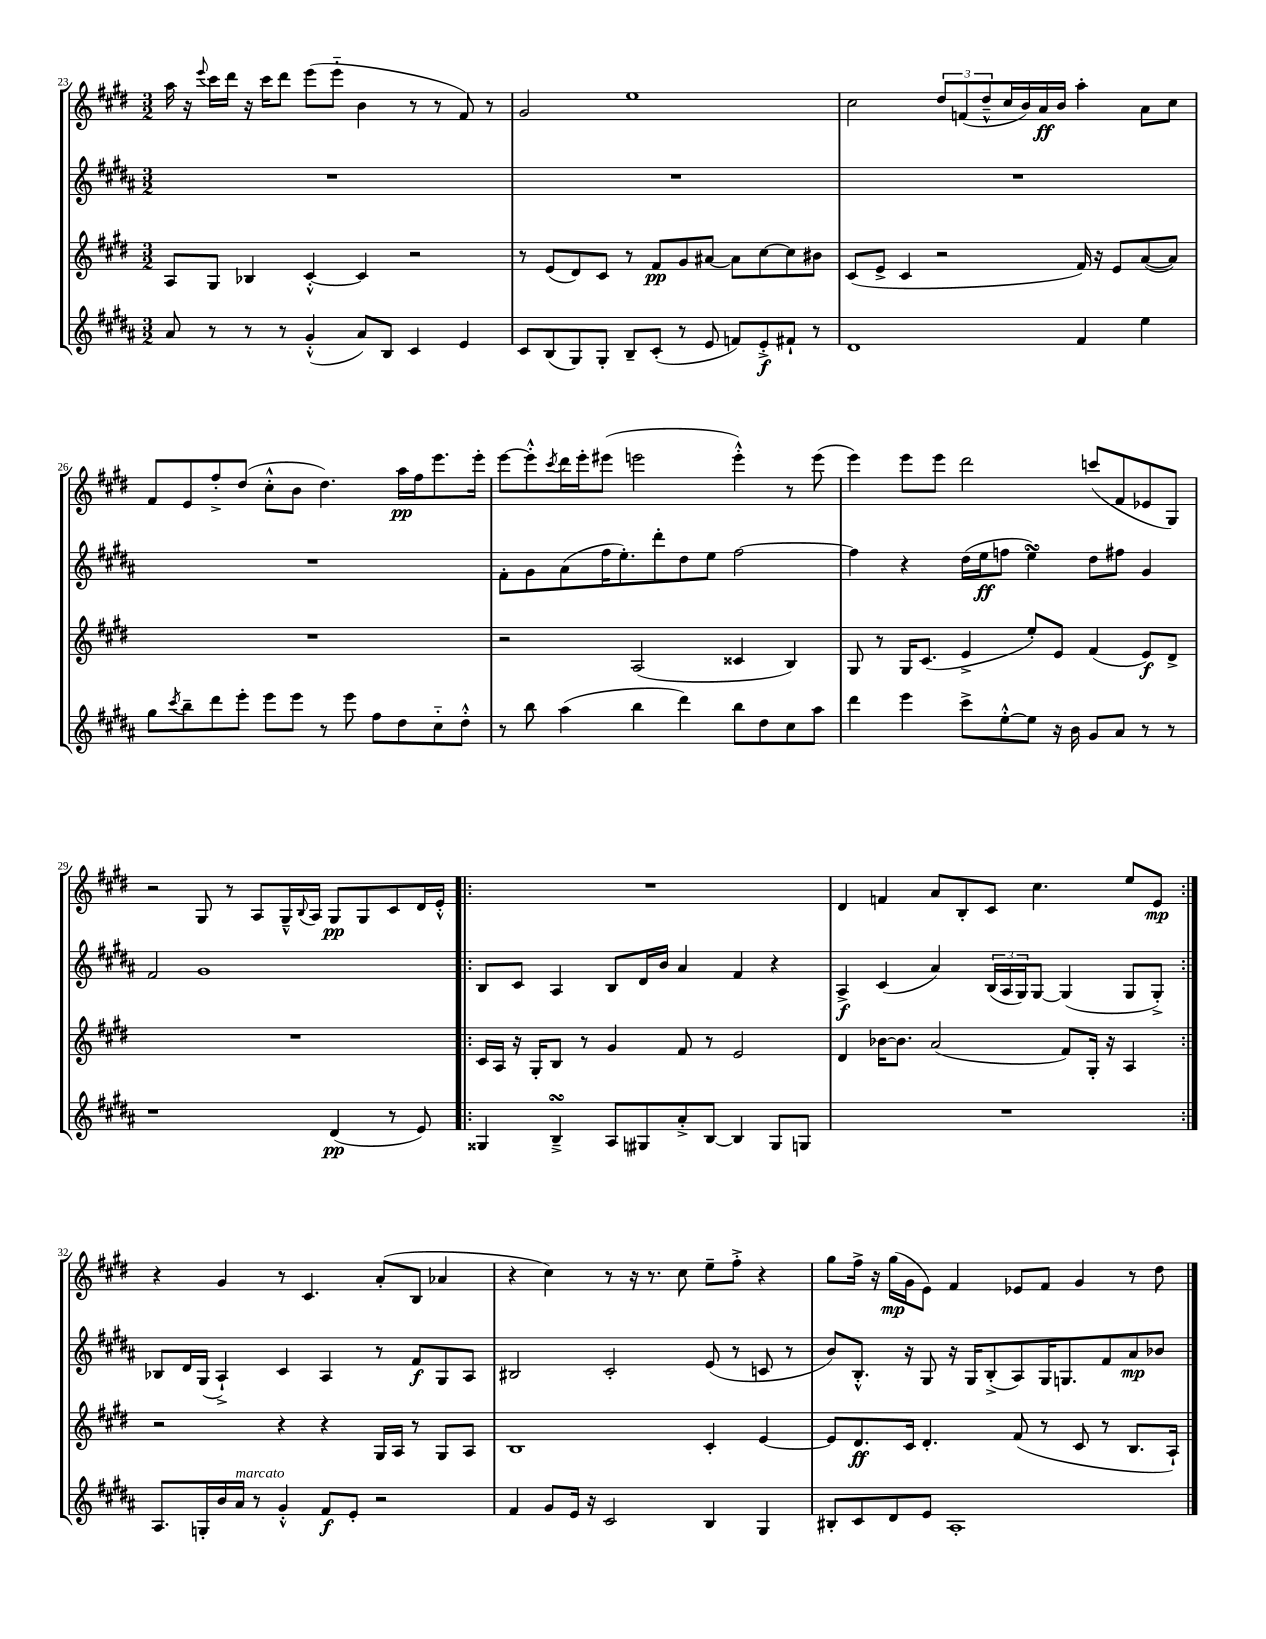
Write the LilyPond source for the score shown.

<<
\new StaffGroup <<
\new Staff = "s0" {
    \clef treble \key e \major \numericTimeSignature \time 3/2
    a''16 r16 \appoggiatura { e'''8 } cis'''16 dis'''16 r16 cis'''16 dis'''8 e'''8( e'''8-_ b'4 r8 r8 fis'8) r8 |
    gis'2 e''1 |
    cis''2 \tuplet 3/2 { dis''8 f'8( dis''8---^ } cis''16 b'16) a'16\ff b'16 a''4-. a'8 cis''8 |
    fis'8 e'8 fis''8-.-> dis''8( cis''8-.-^ b'8 dis''4.) a''16\pp fis''16 e'''8. e'''16-. |
    e'''8~ e'''8-.-^ \acciaccatura { cis'''8 } dis'''16 e'''16-. eis'''8( e'''2 e'''4-.-^) r8 e'''8( |
    e'''4) e'''8 e'''8 dis'''2 c'''8( fis'8 ees'8 gis8) |
    r2 gis8 r8 a8 gis16---^ \appoggiatura { b8 } a16 gis8\pp gis8 cis'8 dis'16 e'16-.-^ |
    \repeat volta 2 { R1. |
    dis'4 f'4 a'8 b8-. cis'8 cis''4. e''8 e'8\mp | }
    r4 gis'4 r8 cis'4. a'8-.( b8 aes'4 |
    r4 cis''4) r8 r16 r8. cis''8 e''8-- fis''8-.-> r4 |
    gis''8 fis''16-> r16 gis''16\mp( gis'16 e'8) fis'4 ees'8 fis'8 gis'4 r8 dis''8 \bar "|." |
}
\new Staff = "s1" {
    \clef treble \key b \major \numericTimeSignature \time 3/2
    R1. |
    R1. |
    R1. |
    R1. |
    fis'8-. gis'8 ais'8( fis''16 e''8.-.) dis'''8-. dis''8 e''8 fis''2~ |
    fis''4 r4 dis''16( e''16\ff f''8 e''4\turn) dis''8 fis''8 gis'4 |
    fis'2 gis'1 |
    \repeat volta 2 { b8 cis'8 ais4 b8 dis'16 b'16 ais'4 fis'4 r4 |
    ais4->\f cis'4( ais'4) \tuplet 3/2 { b16( ais16 gis16) } gis8~ gis4( gis8 gis8-.->) | }
    bes8 dis'16 gis16( ais4-!->) cis'4 ais4 r8 fis'8\f gis8 ais8 |
    bis2 cis'2-. e'8( r8 c'8 r8 |
    b'8) b8.-.-^ r16 gis8 r16 gis16 b8-.->( ais8) gis16 g8. fis'8 ais'8\mp bes'8 \bar "|." |
}
\new Staff = "s2" {
    \clef treble \key e \major \numericTimeSignature \time 3/2
    a8 gis8 bes4 cis'4~-.-^ cis'4 r2 |
    r8 e'8( dis'8) cis'8 r8 fis'8\pp gis'8 ais'8~ ais'8 cis''8~ cis''8 bis'8 |
    cis'8( e'8-> cis'4 r2 fis'16) r16 e'8 a'8~( a'8) |
    R1. |
    r2 a2( cisis'4 b4) |
    gis8 r8 gis16 cis'8.( e'4-> e''8-.) e'8 fis'4( e'8\f) dis'8-> |
    R1. |
    \repeat volta 2 { cis'16 a16 r16 gis16-. b8 r8 gis'4 fis'8 r8 e'2 |
    dis'4 bes'16~ bes'8. a'2( fis'8) gis16-. r16 a4 | }
    r2 r4 r4 gis16 a16 r8 gis8 a8 |
    b1 cis'4-. e'4~ |
    e'8 dis'8.\ff cis'16 dis'4.-. fis'8( r8 cis'8 r8 b8. a16-!) \bar "|." |
}
\new Staff = "s3" {
    \clef treble \key b \major \numericTimeSignature \time 3/2
    ais'8 r8 r8 r8 gis'4-.-^( ais'8) b8 cis'4 e'4 |
    cis'8 b8( gis8) gis8-. b8-- cis'8-.( r8 e'8 f'8) e'8-.->\f fis'8-! r8 |
    dis'1 fis'4 e''4 |
    gis''8 \acciaccatura { cis'''8 } b''8-- dis'''8 e'''8-. e'''8 e'''8 r8 e'''8 fis''8 dis''8 cis''8-_ dis''8-.-^ |
    r8 b''8 ais''4( b''4 dis'''4) b''8 dis''8 cis''8 ais''8 |
    dis'''4 e'''4 cis'''8-> e''8~-.-^ e''8 r16 b'16 gis'8 ais'8 r8 r8 |
    r1 dis'4\pp( r8 e'8) |
    \repeat volta 2 { gisis4 b4--->\turn ais8 gis8 ais'8-.-> b8~ b4 gis8 g8 |
    R1. | }
    ais8. g16-. b'16 ais'16^\markup { \italic "marcato" } r8 gis'4-.-^ fis'8\f e'8-. r2 |
    fis'4 gis'8 e'16 r16 cis'2 b4 gis4 |
    bis8-. cis'8 dis'8 e'8 ais1-. \bar "|." |
}
>>
>>
\layout { \context { \Score currentBarNumber = #23 } }
